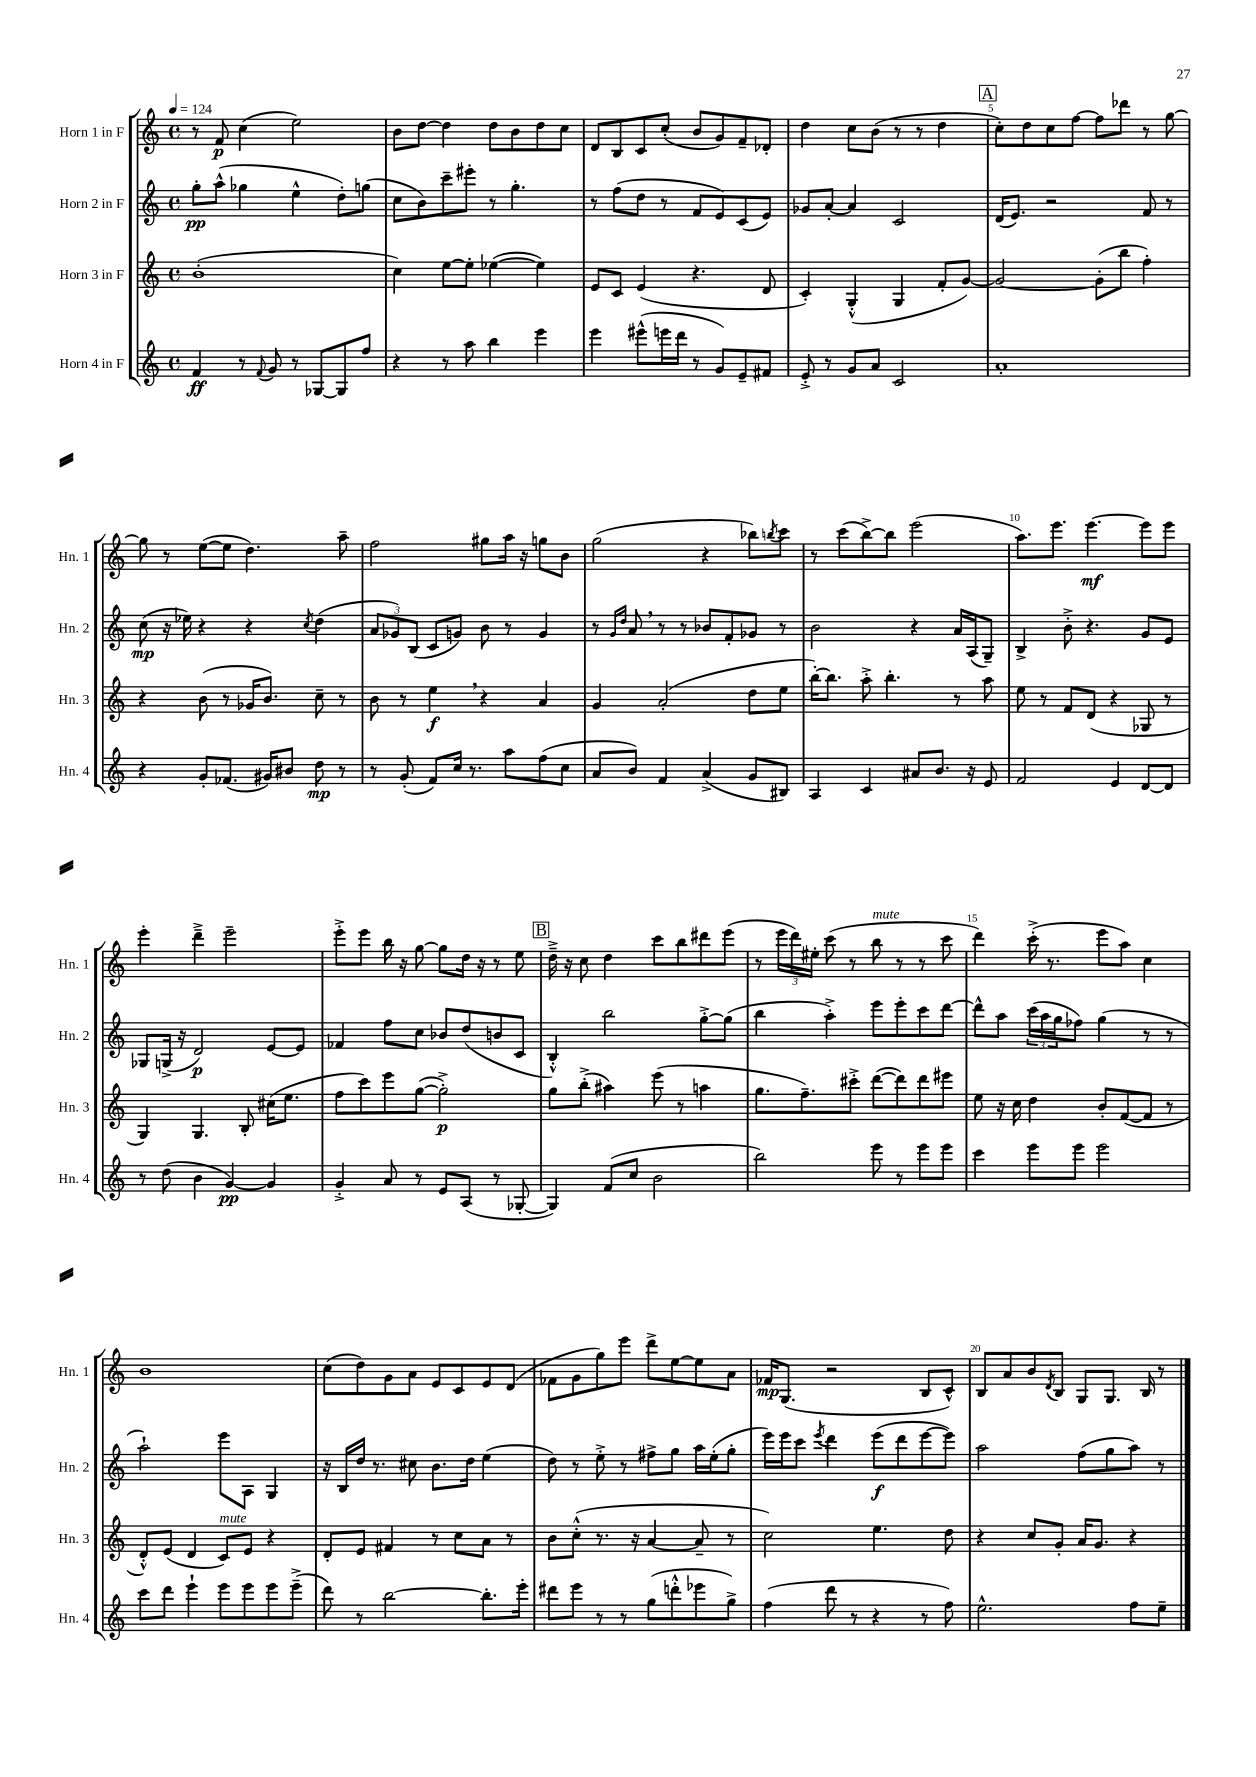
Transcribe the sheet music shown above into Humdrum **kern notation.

**kern	**kern	**kern	**kern
*staff4	*staff3	*staff2	*staff1
*clefG2	*clefG2	*clefG2	*clefG2
*k[]	*k[]	*k[]	*k[]
*M4/4	*M4/4	*M4/4	*M4/4
*met(c)	*met(c)	*met(c)	*met(c)
*MM124	*MM124	*MM124	*MM124
4f/	(1b'	8gg'\L	8r
.	.	(8aa^^\J	8f/
8r	.	4gg-\	(4cc\
8qqf/	.	.	.
8g/	.	.	.
8r	.	4ee^^\	2ee\)
[8G-/L	.	.	.
8G-/]	.	8dd'\L)	.
8ff/J	.	(8gg\J	.
=	=	=	=
4r	4cc\)	8cc\L	8b\L
.	.	8b\)	[8dd\J
8r	[8ee\L	8ccc~\	4dd\]
8aa\	8ee'\]J	8eee#'\J	.
4bb\	([4ee-\	8r	8dd\L
.	.	4.gg'\	8b\
4eee\	4ee-\])	.	8dd\
.	.	.	8cc\J
=	=	=	=
4eee\	8e/L	8r	8d/L
.	8c/J	(8ff\L	8B/
(8eee#^^\L	(4e/	8dd\J	8c/
16eee\L	.	8r	(8cc'/J
16ddd\JJ	.	.	.
8r	4.r	8f/L	8b/L
8g/L)	.	8e/)	8g/)
8e~/	.	(8c/	8f~/
8f#/J	8d/	8e/J)	8d-'/J
=	=	=	=
8e'^/	4c'/)	8g-/L	4dd\
8r	.	[8a'/J	.
8g/L	(4G'^^/	4a/]	8cc\L
8a/J	.	.	(8b\J
2c/	4G/	2c/	8r
.	.	.	8r
.	8f'/L	.	4dd\
.	[8g/J)	.	.
=	=	=	=
1a'	2g/_	(16d/LK	8cc'\L)
.	.	8.e/J)	.
.	.	.	8dd\
.	.	2r	8cc\
.	.	.	[8ff\J
.	(8g'\]L	.	8ff\]L
.	8bb\J	.	8ddd-\J
.	4ff'\)	8f/	8r
.	.	8r	[8gg\
=	=	=	=
4r	4r	(8cc\	8gg\]
.	.	16r	8r
.	.	16ee-\)	.
8g'/L	(8b\	4r	([8ee\L
(8.f-/J	8r	.	8ee\]J
.	16g-/LK	4r	4.dd\)
16g#/LK)	8.b/J)	.	.
8b#/J	.	.	.
.	.	8qcc/	.
8dd\	8cc~\	(4dd\	.
8r	8r	.	8aa~\
=	=	=	=
8r	8b\	12a/L	2ff\
.	.	12g-/)	.
(8g'/	8r	.	.
.	.	(12B/J	.
8f/L)	4ee\	8c/L	.
16cc/Jk	.	8g/J)	.
8.r	.	.	.
.	4r	8b\	8gg#\L
8aa\L	.	8r	16aa\Jk
.	.	.	16r
(8ff\	4a/	4g/	8gg\L
8cc\J	.	.	8b\J
=	=	=	=
8a/L	4g/	8r	(2gg\
.	.	16qqg/LL	.
.	.	16qqdd/JJ	.
8b/J)	.	8a/	.
4f/	(2a'/	8r	.
.	.	8r	.
(4a^/	.	8b-/L	4r
.	.	8f'/	.
8g/L	8dd\L	8g-/J	8bb-\L)
.	.	.	8qbb/
8B#/J)	8ee\J	8r	8ccc\J
=	=	=	=
4A/	[16bb'\LK)	2b\	8r
.	8.bb\]J	.	.
.	.	.	(8ccc\L
4c/	8aa'^\	.	[8bb^\)
.	4.bb'\	.	8bb\]J
8a#/L	.	4r	(2eee\
8.b/J	.	.	.
.	8r	16a/LL	.
16r	.	(16A/J	.
8e/	8aa\	8G~/J)	.
=	=	=	=
2f/	8ee\	4B^/	8.aa\L)
.	8r	.	.
.	.	.	8.eee\J
.	8f/L	8b'^\	.
.	(8d/J	4.r	[4.eee\
4e/	4r	.	.
[8d/L	8G-/	8g/L	8eee\]L
8d/]J	8r	8e/J	8eee\J
=	=	=	=
8r	4G/)	8G-/L	4eee'\
(8dd\	.	(16G^/Jk	.
.	.	16r	.
4b\	4.G/	2d/)	4ddd~^\
[4g/)	.	.	2eee~\
.	8B'/	.	.
4g/]	(16cc#\LK	[8e/L	.
.	8.ee\J	.	.
.	.	8e/]J	.
=	=	=	=
4g'^/	8ff\L	4f-/	8eee'^\L
.	8ccc\)	.	8eee\J
8a/	8eee\	8ff\L	16bb\
.	.	.	16r
8r	([8gg\J	8cc\J	[8gg\
8e/L	2gg'^\])	8b-/L	8gg\]L
(8A/J	.	(8dd/	16dd\Jk
.	.	.	16r
8r	.	8b/	8r
[8G-'/	.	8c/J	8ee\
=	=	=	=
4G-/])	8gg\L	4B'^^/)	16dd~^\
.	.	.	16r
.	(8bb'^\J	.	8cc\
(8f/L	4aa#\)	2bb\	4dd\
8cc/J	.	.	.
2b\	(8eee\	.	8ccc\L
.	8r	.	8bb\
.	4aa\	[8gg'^\L	8ddd#\
.	.	(8gg\]J	(8eee\J
=	=	=	=
2bb\)	8.gg\L	4bb\	8r
.	.	.	24eee\LL
.	.	.	24ddd\)
.	8.ff~\)	.	.
.	.	.	24ee#'\JJ
.	.	4aa'^\)	(8ccc\
.	8ccc#'^\J	.	8r
8eee\	([8ddd\L	8eee\L	8bb\
8r	8ddd\])	8eee'\	8r
8eee\L	8ddd\	8ccc\	8r
8eee\J	8eee#\J	[8ddd\J	8ccc\
=	=	=	=
4ccc\	8ee\	8ddd^^\]L	4ddd\)
.	16r	8aa\J	.
.	16cc\	.	.
8eee\L	4dd\	(24ccc\LL	(16ccc'^\
.	.	24aa\	.
.	.	.	8.r
.	.	24gg\J	.
8eee\J	.	8ff-\J)	.
2eee\	8b'/L	(4gg\	8eee\L
.	([8f/	.	8aa\J)
.	8f/]J	8r	4cc\
.	8r	8r	.
=	=	=	=
8ccc\L	8d'^^/L)	2aa`\)	1b
8ddd\J	(8e/J	.	.
4eee`\	4d/	.	.
8eee\L	8c/L)	8eee\L	.
8eee\	8e/J	8A\J	.
8eee\	4r	4G/	.
(8eee~^\J	.	.	.
=	=	=	=
8ddd\)	8d'/L	16r	(8cc\L
.	.	16B/LL	.
8r	8e/J	16dd/JJ	8dd\)
.	.	8.r	.
[2bb\	4f#/	.	8g\
.	.	8cc#\	8a\J
.	8r	8.b\L	8e/L
.	8cc\L	.	8c/
.	.	16dd\Jk	.
8.bb'\]L	8a\J	(4ee\	8e/
.	8r	.	(8d/J
16eee'\Jk	.	.	.
=	=	=	=
8ddd#\L	8b\L	8dd\)	8f-\L
8eee\J	(8cc'^^\J	8r	8g\
8r	8.r	8ee'^\	8gg\)
8r	.	8r	8eee\J
.	16r	.	.
(8gg\L	[4a/	8ff#^\L	8ddd^\L
8ddd'^^\	.	8gg\J	[8ee\
8eee-\	8a~/]	16aa\LL	8ee\]
.	.	(16ee'\J	.
8gg^\J)	8r	8gg'\J	8a\J
=	=	=	=
(4ff\	2cc\)	16eee\LL)	16f-/LK
.	.	16eee\J	(8.G/J
.	.	8ccc\J	.
.	.	8qeee/	.
8ddd\	.	4ddd\	2r
8r	.	.	.
4r	4.ee\	(8eee\L	.
.	.	8ddd\	.
8r	.	[8eee\	8B/L
8ff\)	8dd\	8eee\]J)	8c^^/J)
=	=	=	=
2.ee^^\	4r	2aa\	8B/L
.	.	.	8a/
.	8cc/L	.	8b/
.	.	.	8qd/
.	8g'/J	.	8B/J
.	16a/LK	(8ff\L	8G/L
.	8.g/J	.	.
.	.	8gg\	8.G/J
8ff\L	4r	8aa\J)	.
.	.	.	16B/
8ee~\J	.	8r	8r
==	==	==	==
*-	*-	*-	*-
